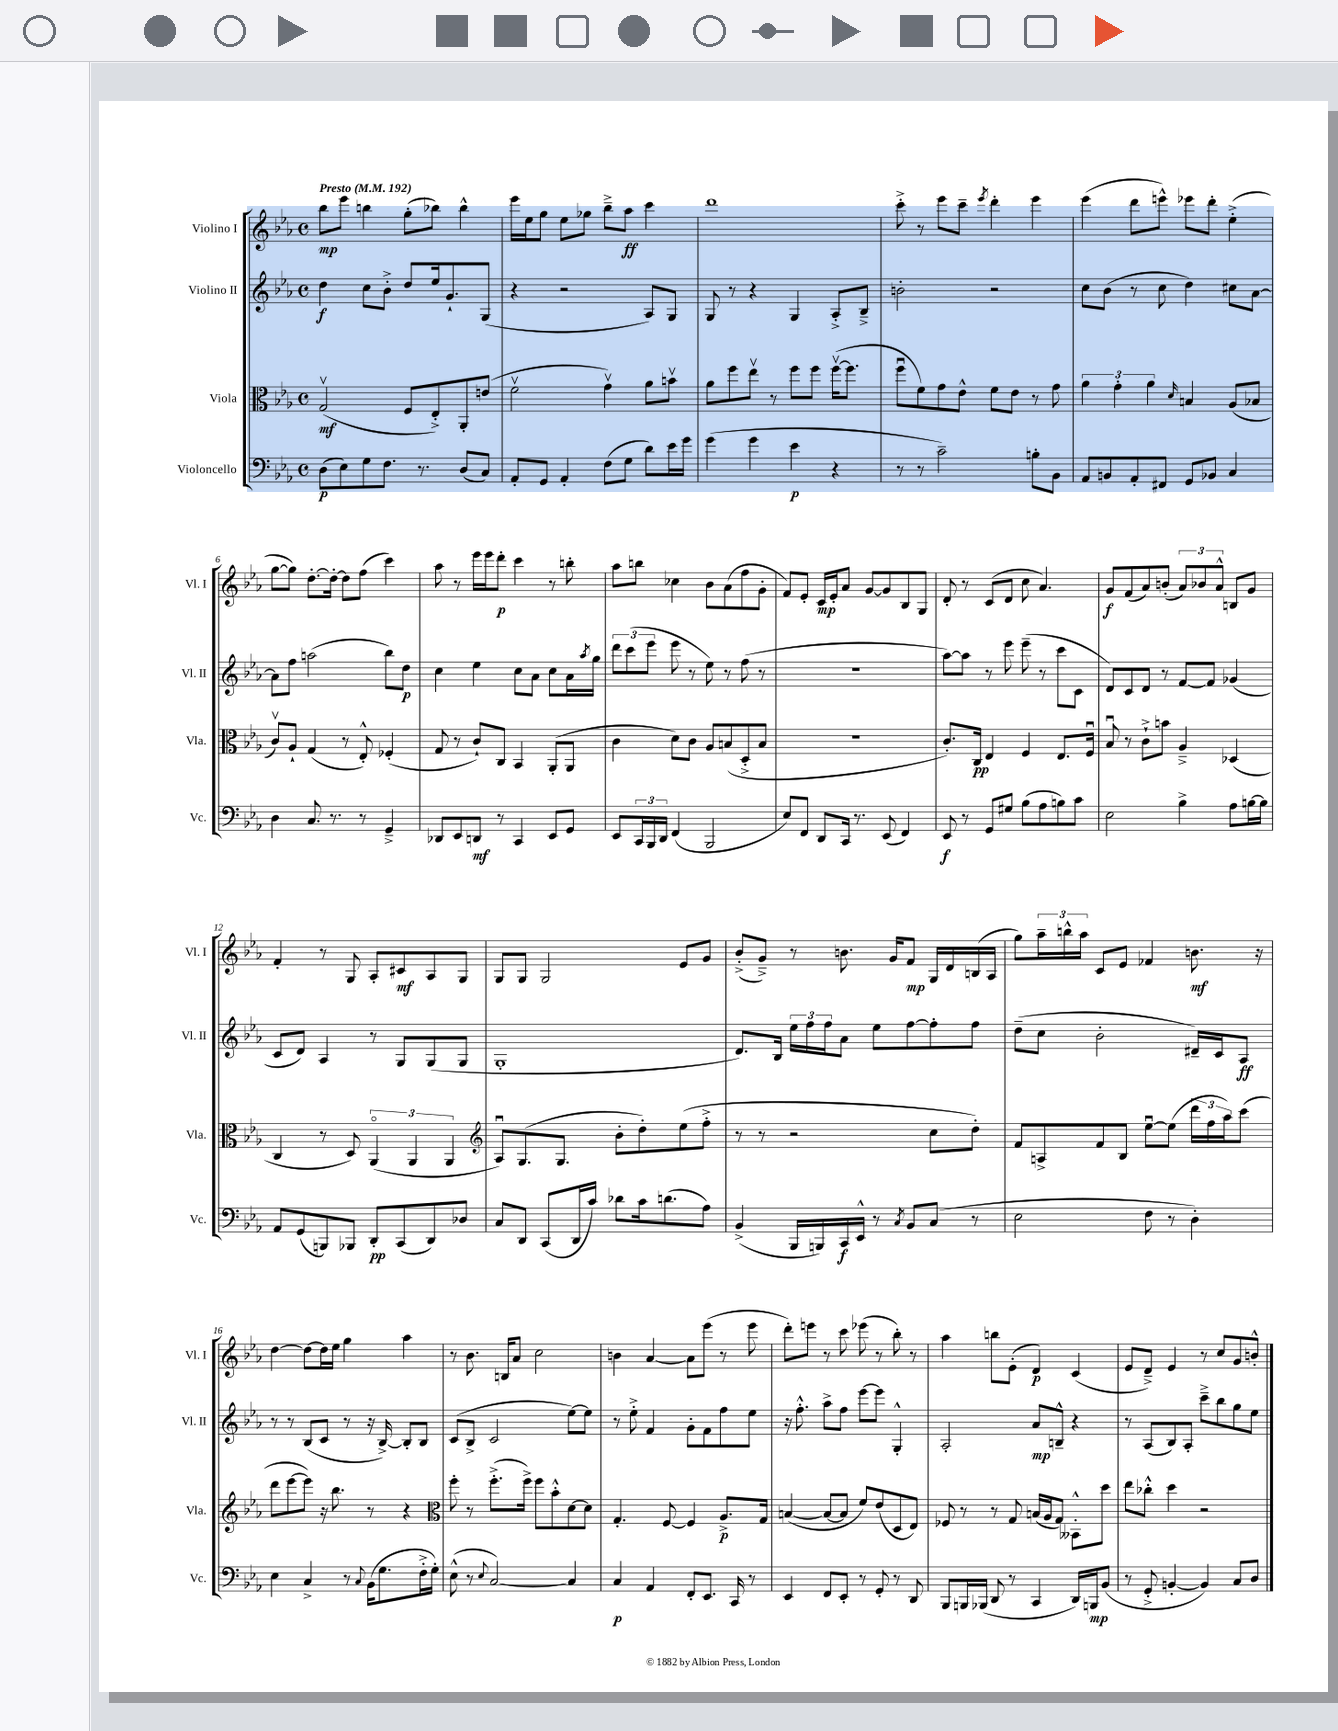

**kern	**kern	**kern	**kern
*staff4	*staff3	*staff2	*staff1
*clefF4	*clefC3	*clefG2	*clefG2
*k[b-e-a-]	*k[b-e-a-]	*k[b-e-a-]	*k[b-e-a-]
*M4/4	*M4/4	*M4/4	*M4/4
*met(c)	*met(c)	*met(c)	*met(c)
*MM192	*MM192	*MM192	*MM192
(8D	(2Gv	4dd	8bb-
8E-)	.	.	8eee-
8G	.	8cc	4bb
8.F	.	8b-'^	.
.	8F	8dd	(8gg'
8.r	.	.	.
.	8E-'^)	16ee-	8bb-)
.	.	8.g`	.
(8D	8AA-'	.	4bb-^^
8C)	(8e	(8G	.
=	=	=	=
8AA-'	2fv	4r	16eee-
.	.	.	16ee-
8GG	.	.	8gg
4AA-'	.	2r	8ee-
.	.	.	8gg-
(8F	4gv)	.	8bb-~^
8G	.	.	8aa-
8d)	8a-	8A-)	4ccc
16e-	8bv	8G	.
16g	.	.	.
=	=	=	=
(4g	8a-	8G	1ddd
.	8ff	8r	.
4g	8ee-v	4r	.
.	8r	.	.
4e-	8ff	4G	.
.	8ff	.	.
4r	([16ffv	8A-'^	.
.	8.ff]	.	.
.	.	8B-~^	.
=	=	=	=
8r	8ffu	2b'	8ccc'^
8r	8f)	.	8r
2c~)	8g	.	8eee-
.	8e-^^	.	8ccc~
.	.	.	8qeee-
.	8f	2r	4ddd'
.	8e-	.	.
8B'	8r	.	4eee-
8BB-	8g	.	.
=	=	=	=
8AA-	6a-	8cc	(4eee-
8BB	.	(8b-	.
.	6g'	.	.
8AA-'	.	8r	8ddd
.	6a-	.	.
8FF#	.	8cc	8eee^^)
.	16qqd	.	.
8GG	4B	4dd)	8eee-
8BB-	.	.	8ddd'
4C	(8A-	8cc#	(4ee-'^
.	8B-	[8a-	.
=	=	=	=
4D	8cv)	8a-]	[8gg
.	8A-`	8ff	8gg])
8.C	(4G	(2aa	[8.dd'
8.r	.	.	16dd'_
.	8r	.	8dd]
8r	8E-'^^)	.	(8ff
4GG~^	(4F-'	8bb-)	4ccc)
.	.	8dd	.
=	=	=	=
8DD-	8G	4cc	8aa-
8EE-	8r	.	8r
8DD	8c`)	4ee-	16eee-
.	.	.	16eee-
8r	8C	.	8ddd'
4CC	4BB-	8cc	4ccc
.	.	8a-	.
8EE-	(8AA-'	8cc	8r
8GG	8AA-	16a-	8bb'
.	.	8qaa-	.
.	.	16gg	.
=	=	=	=
8EE-	4c	12ddd	8aa-
.	.	(12ccc	.
24CC	.	.	8bb
24BBB-	.	12eee-	.
24DD	.	.	.
(4FF	8d)	8eee-	4cc-
.	8c	8r	.
2BBB-	8A-	8ee-)	8b-
.	(8B	8r	(8a-
.	8D'^	(8ff	8ff
.	8B	8r	8g'
=	=	=	=
8E-)	1r	1r	8f)
8FF	.	.	8e-'
8DD	.	.	16c
.	.	.	16e-'
16CC	.	.	8a-
8.r	.	.	.
.	.	.	[8g
(8EE-	.	.	8g]
4FF)	.	.	8B-
.	.	.	8G
=	=	=	=
8EE-	8.c')	[8aa-)	8d'
8r	.	8aa-]	8r
.	16C	.	.
8GG	4E-	8r	(8c
8G#	.	8eee-	8d
(8B-	4F	(8eee-~	8cc
8A-	.	8r	4.a-)
8B)	8.E-	8ccc	.
8c	.	8c	.
.	16Fu	.	.
=	=	=	=
2E-	8B-u	8d)	8g
.	8r	8c	(8f
.	8c`^	8d	8a-)
.	8b	8r	(8b'
4B-^	4A-~^	[8f	12a-)
.	.	.	12b-
.	.	8f]	.
.	.	.	12a-^^
8A-	(4D-	(4g-	8B
[16B	.	.	8g
16B]	.	.	.
=	=	=	=
8AA-	4C	8c	4f'
(8GG	.	8d)	.
8BBB)	8r	4A-	8r
8BBB-	8D)	.	8G
8DD'	(6AA-o	8r	8A-'
(8CC	.	8G	8c#
.	6AA-	.	.
8DD)	.	(8G	8A-
.	6AA-	.	.
8D-	.	8G	8G
=	=	=	=
*	*clefG2	*	*
8C	8A-u)	1G'	8G
8DD	(8.G	.	8G
(8CC	.	.	2G
.	8.G	.	.
16DD	.	.	.
16c)	.	.	.
8d-	8b-'	.	.
16c	8dd')	.	.
(8.d	.	.	.
.	(8ee-	.	8e-
8A-)	8ff'^	.	8g
=	=	=	=
(4BB-^	8r	8.d)	(8b-'^
.	8r	.	8g~^)
.	.	16B-	.
16BBB-	2r	24ee-	8r
.	.	24ff	.
16BBB)	.	.	.
.	.	24ff	.
16CC	.	8a-	8.b
16EE-^^	.	.	.
8r	.	8ee-	.
.	.	.	16g
8qC	.	.	.
8BB-	.	[8ff	8f
(8C	8cc	8ff']	16G
.	.	.	16d
8r	8dd')	8ff	(16B
.	.	.	16A-
=	=	=	=
2E-	8f	(8dd~	8gg)
.	8A^	8cc	24aa-~
.	.	.	24bb^^
.	.	.	24aa-
.	8f	2b-'	8c
.	8B-	.	8e-
8F	[8ee-u	.	4f-
8r	(8ee-]	.	.
4D')	24ddd	16d#~)	8.b
.	24ff	.	.
.	.	16c	.
.	24aa-)	.	.
.	(8ccc	8A-	.
.	.	.	16r
=	=	=	=
4E-	8ddd	8r	[4dd
.	[8eee-	8r	.
4C^	8eee-])	(8B-	8dd_
.	16r	8c	16dd]
.	8.bb-	.	16ee-
8r	.	8r	4gg
8qqC	.	.	.
(16BB-	8r	16r	.
8.G	.	[16B-^)	.
.	4r	8B-']	4aa-
16F'^	.	8B-	.
16G')	.	.	.
=	=	=	=
*	*clefC3	*	*
(8E-^^	8ff'	(8c	8r
8r	8r	8B-^	8.b-
8qqE-	.	.	.
[2C)	(8.ff'^	2c	.
.	.	.	16B
.	.	.	8a-
.	16ff^)	.	.
.	8ff	.	2cc
.	8b-'^^	.	.
4C]	[8d	[8ee-)	.
.	8d]	8ee-]	.
=	=	=	=
4C	4.G'	8r	4b
.	.	8ee-'^	.
4AA-	.	4f	[4a-
.	[8F	.	.
8FF'	4F]	8g'	8a-]
8.EE-	.	8f	(8eee-
.	8.A-^	8ff	8r
16CC	.	.	.
8r	.	8ee-	8eee-
.	16G	.	.
=	=	=	=
4EE-	([4B	16r	8ddd')
.	.	8.ff'^^	.
.	.	.	8eee
8FF	8B_	8aa-^	8r
8EE-'	8B]	8ff	8ccc
8r	8f)	[8eee-	(8eee-
8GG'	(8e-	8eee-]	8r
8r	8D	4G'^^	8bb-')
8DD	8E-)	.	8r
=	=	=	=
8BBB-	8F-	2A-'	4aa-
16BBB	8r	.	.
(16BBB-	.	.	.
8DD	8r	.	8bb
8r	8G	.	(8e-'
4CC	(16B	8a-	4d)
.	16A-	.	.
.	8G)	8B~^^	.
16DD)	8BB--'^^	4r	(4c
16BBB	.	.	.
(8BB-	8dd	.	.
=	=	=	=
8r	8ee-	8r	8e-
8GG'^	8cc-'^^	(8A-	8d~^)
[4BB'	4dd	8B-)	4e-
.	.	8A-'	.
4BB])	2r	8ccc~^	8r
.	.	8bb-	8cc
8C	.	8gg	8g
8D	.	8ee-	8b'^^
==	==	==	==
*-	*-	*-	*-
